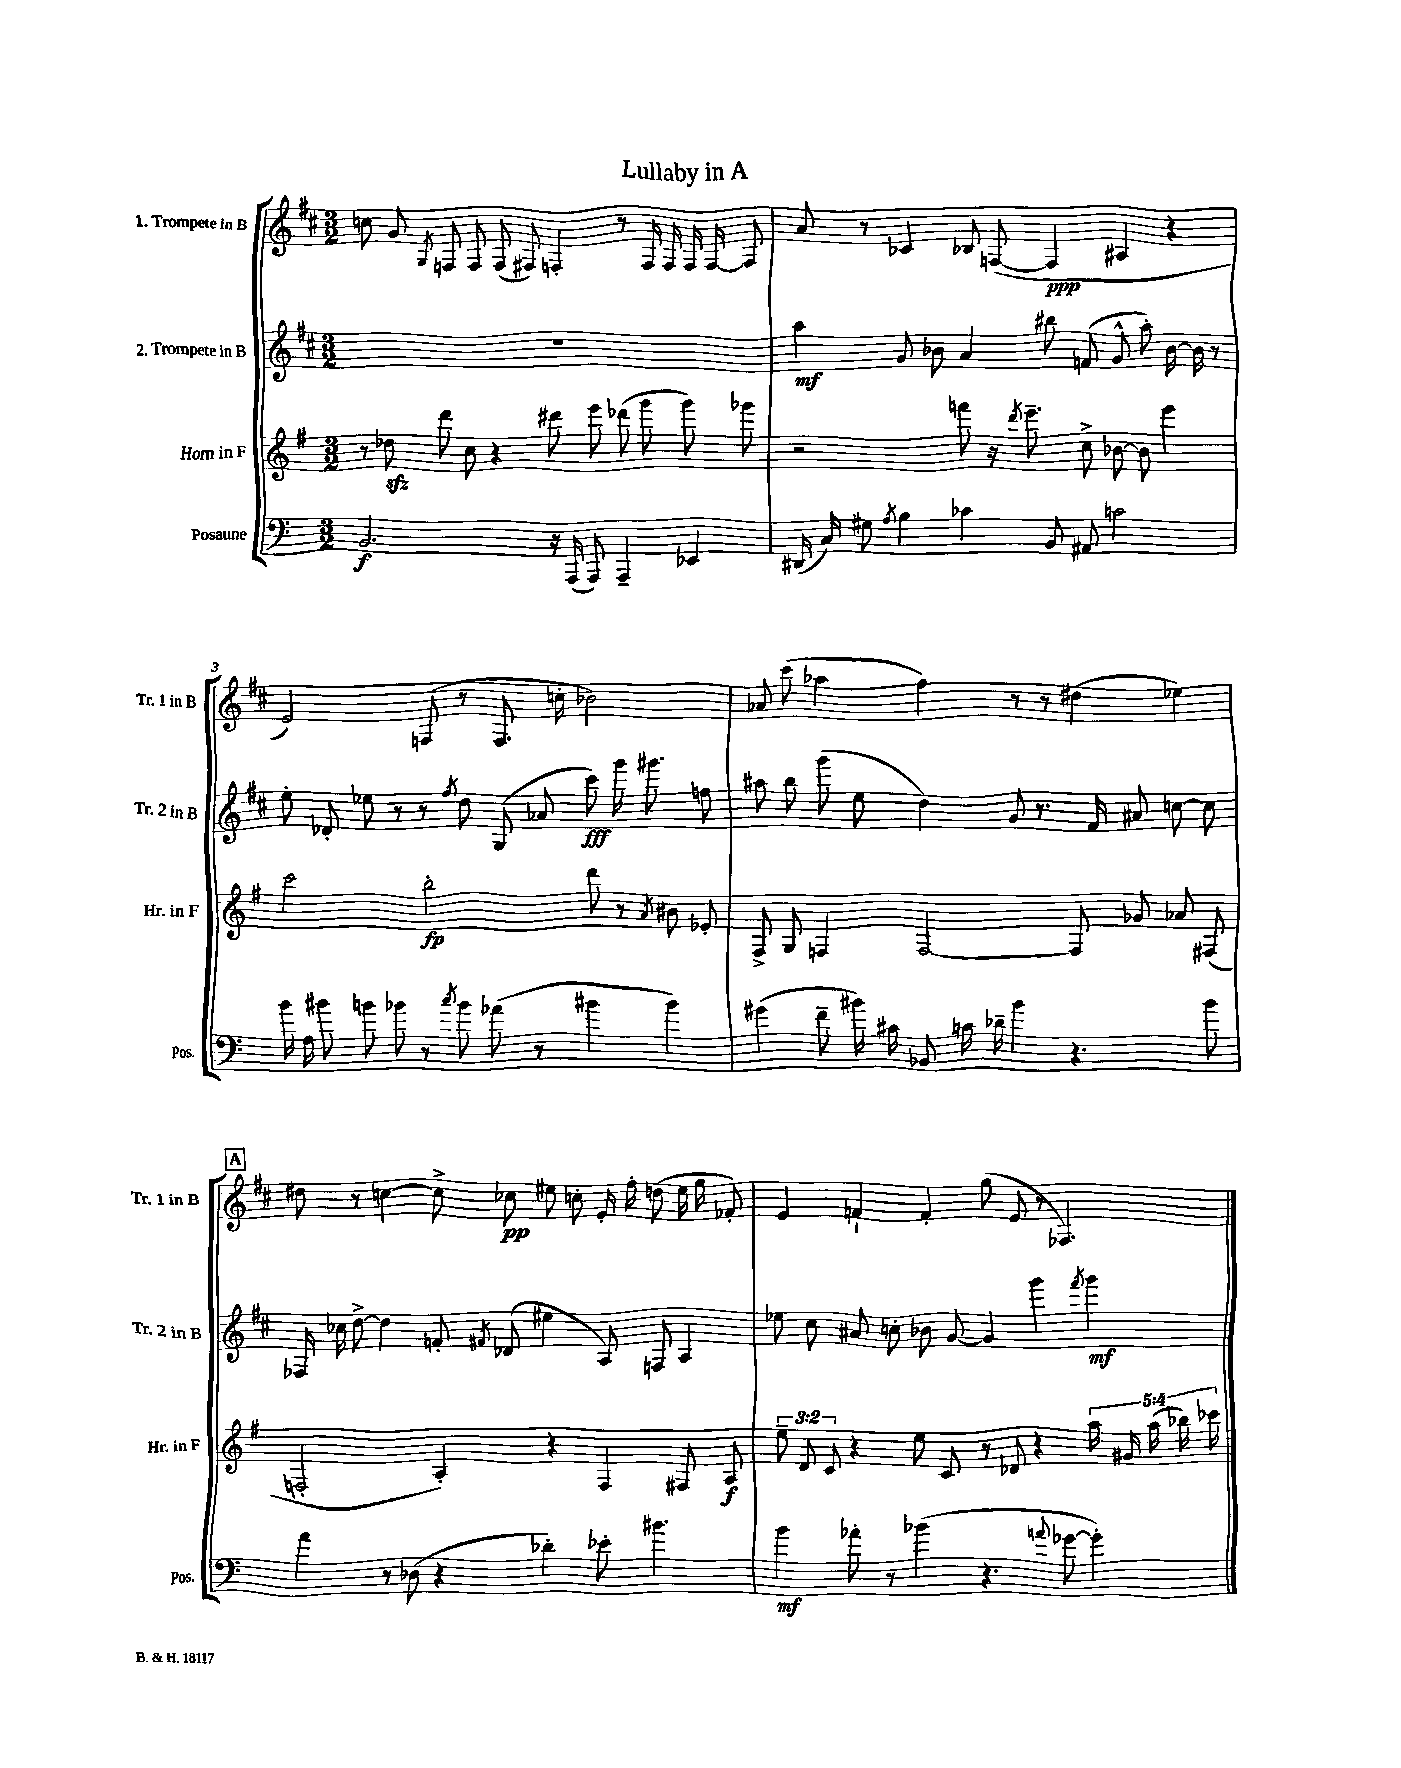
\header { title = "Lullaby in A" }
<<
\new StaffGroup <<
\new Staff = "s0" \with { instrumentName = "1. Trompete in B" shortInstrumentName = "Tr. 1 in B" } {
    \clef treble \key d \major \numericTimeSignature \time 3/2
    \autoBeamOff c''8 g'8 \acciaccatura { g8 } f8 f8 f8( fis8) f4-. r8 f16 f16 f16 f16~ f8 |
    a'8 r8 ces'4 bes8 f8~( f4\ppp ais4 r4 |
    e'2) f8( r8 f8. c''16-. bes'2) |
    aes'8 cis'''8( aes''4 fis''4) r8 r8 dis''4( ees''4) |
    \mark \markup { \box "A" } dis''8 r8 c''4~ c''8-> ces''8\pp eis''8 c''8-. e'16-. fis''16-. d''8( eis''16 g''16 fes'8-.) |
    e'4 f'4-! f'4-. g''8( e'8 r8 fes4.) \bar "|." |
}
\new Staff = "s1" \with { instrumentName = "2. Trompete in B" shortInstrumentName = "Tr. 2 in B" } {
    \clef treble \key d \major \numericTimeSignature \time 3/2
    \autoBeamOff R1. |
    a''4\mf g'8 bes'8 a'4 bis''8 f'8( g'8-^ a''8-.) bes'16~ bes'16 r8 |
    e''8-. des'8-. ees''8 r8 r8 \acciaccatura { fis''8 } d''8 g8( aes'8 cis'''8\fff) g'''16 gis'''8. f''8 |
    ais''8 b''8 g'''8( e''8 d''4) g'8 r8. fis'16 ais'8 c''8~ c''8 |
    \mark \markup { \box "A" } fes16 ces''16 d''8~-> d''4 f'8-. \acciaccatura { fis'8 } des'8( eis''4 a8) f8 a4 |
    ees''8 cis''8 ais'8 c''8-. bes'8 g'8~ g'4 g'''4 \acciaccatura { fis'''8 } g'''4\mf \bar "|." |
}
\new Staff = "s2" \with { instrumentName = "Horn in F" shortInstrumentName = "Hr. in F" } {
    \clef treble \key g \major \numericTimeSignature \time 3/2 \override Staff.TupletNumber.text = #tuplet-number::calc-fraction-text
    \autoBeamOff r8 des''8\sfz d'''8 c''8 r4 dis'''8 e'''8 des'''8( g'''8 g'''8) ges'''8 |
    r2 f'''8 r16 \acciaccatura { d'''8 } e'''8.-- c''8-> bes'8~ bes'8 e'''4 |
    c'''2 b''2-.\fp d'''8 r8 \acciaccatura { a'8 } bis'8 ees'8-. |
    fis8-> g8 f4 f2~ f8 ges'8 aes'8 fis8( |
    \mark \markup { \box "A" } f2-. a4-.) r4 f4 fis8 a8\f |
    \tuplet 3/2 { e''8-- d'8 c'8 } r4 e''8 c'8 r8 des'8 r4 \tuplet 5/4 { a''16 gis'16 a''16( bes''16) ces'''16 } \bar "|." |
}
\new Staff = "s3" \with { instrumentName = "Posaune" shortInstrumentName = "Pos." } {
    \clef bass \key c \major \numericTimeSignature \time 3/2
    \autoBeamOff b,2.\f r16 a,,16( a,,8) a,,4-- ees,4 |
    dis,16( c16) gis8 \acciaccatura { a8 } b4 ces'4 b,8 ais,8 c'2 |
    b'16 a16 bis'8 b'8 bes'8 r8 \acciaccatura { c''8 } bes'8 aes'8( r8 bis'4 bis'4) |
    gis'4( f'8-- bis'16) cis'16 bes,8 c'16 des'16-- bis'4 r4. bis'8 |
    \mark \markup { \box "A" } a'4 r8 des8( r4 des'4-.) ees'8-. bis'4. |
    b'4\mf aes'8-. r8 bes'4( r4. \appoggiatura { a'8 } ges'8~ ges'4-.) \bar "|." |
}
>>
>>
